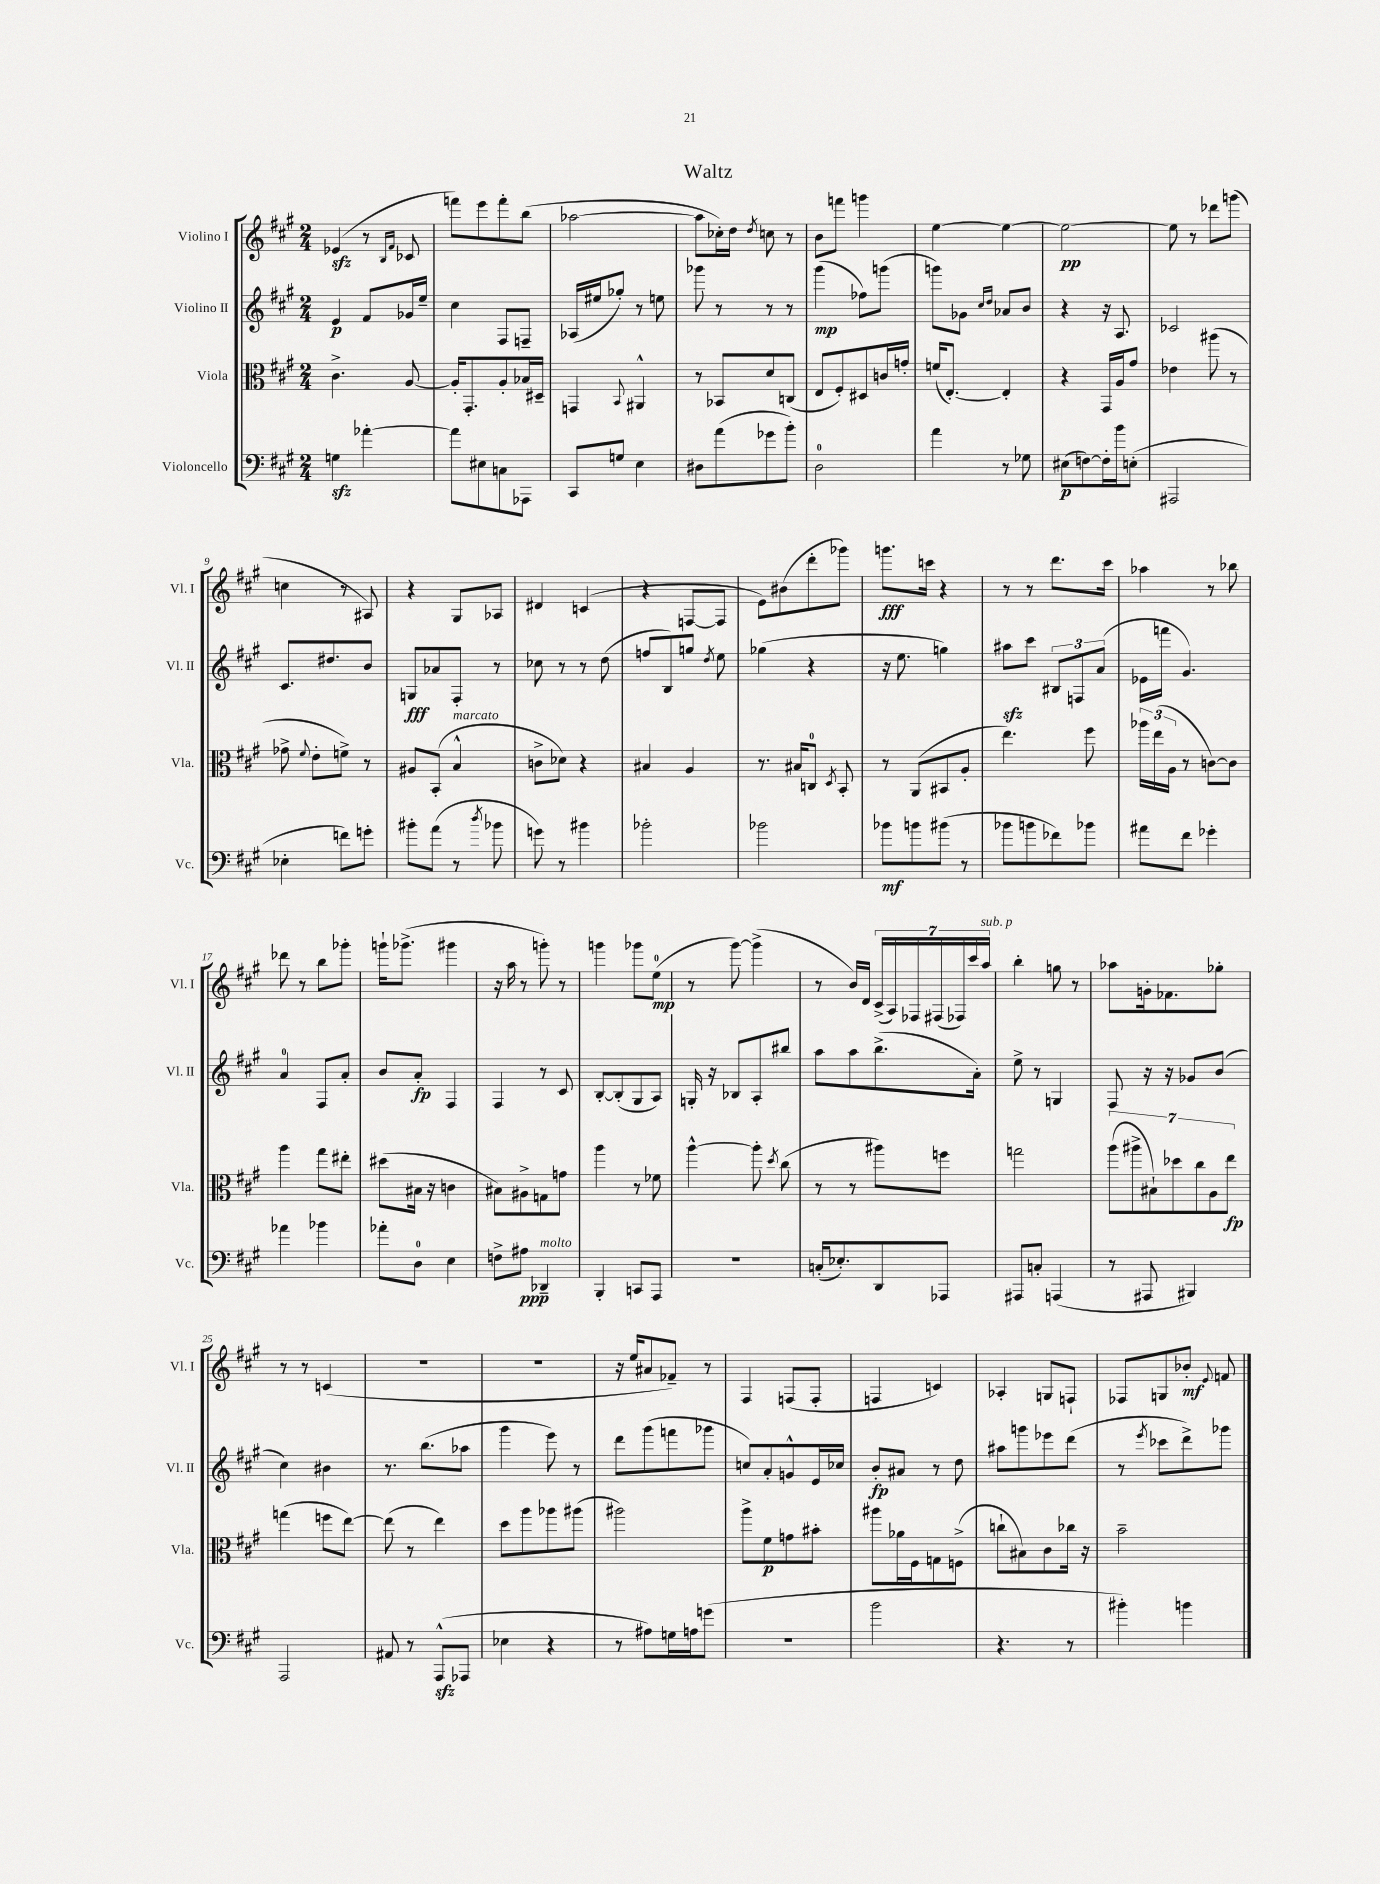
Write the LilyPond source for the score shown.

\header { title = "Waltz" }
<<
\new StaffGroup <<
\new Staff = "s0" \with { instrumentName = "Violino I" shortInstrumentName = "Vl. I" } {
    \clef treble \key a \major \numericTimeSignature \time 2/4
    \autoBeamOff ees'4\sfz( r8 \grace { b16[ fis'16] } ces'8 |
    f'''8[) e'''8 f'''8-. b''8]( |
    aes''2~ |
    aes''8[ ces''16-.) d''16] \acciaccatura { d''8 } c''8 r8 |
    b'8[ f'''8] g'''4 |
    e''4~ e''4~ |
    e''2~\pp |
    e''8 r8 des'''8[ g'''8]( |
    c''4 r8 ais8) |
    r4 gis8[ aes8] |
    dis'4 c'4( |
    r4 f8[~ f8] |
    e'8[) bis'8( d'''8-. ges'''8]) |
    g'''8.[\fff c'''16] r4 |
    r8 r8 d'''8.[ cis'''16] |
    aes''4 r8 bes''8 |
    des'''8 r8 b''8[ ges'''8]-. |
    g'''16[-! ges'''8.]->( gis'''4 |
    r16 a''16 r8 g'''8-.) r8 |
    g'''4 ges'''8[ e''8]-0\mp( |
    r8 gis'''8~) gis'''4->( |
    r8 b'16[) d'16] \tuplet 7/4 { cis'16[->( a16) fes16 fis16( fes16) cis'''16 a''16]^\markup { \italic "sub. p" } } |
    b''4-. g''8 r8 |
    aes''8[ g'16-. fes'8. ges''8]-. |
    r8 r8 c'4( |
    R2 |
    r2 |
    r16 e''16[ ais'8 fes'8]--) r8 |
    fis4 f8[( f8]-. |
    f4 c'4) |
    aes4-. g8[ f8]-! |
    fes8[ g8 bes'8]-.\mf \appoggiatura { e'8 } f'8 \bar "|." |
}
\new Staff = "s1" \with { instrumentName = "Violino II" shortInstrumentName = "Vl. II" } {
    \clef treble \key a \major \numericTimeSignature \time 2/4
    \autoBeamOff e'4\p fis'8[ ges'16 e''16]-- |
    cis''4 fis8[ f8]-- |
    aes16[( eis''16 ges''8]-.) r8 e''8 |
    ges'''8 r8 r8 r8 |
    gis'''4\mp( fes''8[) g'''8]( |
    g'''8[) ges'8] \grace { cis''16[ d''16] } aes'8[ b'8] |
    r4 r16 a8. |
    ces'2 |
    cis'8.[ dis''8. b'8] |
    g8[\fff aes'8 fis8]-. r8 |
    ces''8 r8 r8 d''8( |
    f''8[ b8) g''8] \acciaccatura { d''8 } e''8 |
    ges''4( r4 |
    r16 e''8. g''4) |
    ais''8[\sfz cis'''8] \tuplet 3/2 { bis8[ f8 a'8]( } |
    ees'16[ f'''16] gis'4.) |
    a'4-0 fis8[ a'8]-. |
    b'8[ a'8]-.\fp fis4 |
    fis4 r8 cis'8 |
    b8[~-. b8-.( gis8 a8]) |
    g16-. r16 bes8[ a8-. bis''8] |
    a''8[ a''8 b''8.->( a'16]-.) |
    e''8-> r8 g4 |
    fis8 r16 r16 ges'8[ b'8]( |
    cis''4) bis'4 |
    r8. b''8.[( aes''8] |
    gis'''4 e'''8) r8 |
    d'''8[ gis'''8( f'''8 ges'''8] |
    c''8[) a'8-. g'8-^ e'16 ces''16] |
    b'8[-.\fp ais'8] r8 d''8 |
    ais''8[ g'''8 ees'''8 d'''8]( |
    r8 \acciaccatura { e'''8 } ces'''8[ d'''8->) ges'''8] \bar "|." |
}
\new Staff = "s2" \with { instrumentName = "Viola" shortInstrumentName = "Vla." } {
    \clef alto \key a \major \numericTimeSignature \time 2/4
    \autoBeamOff cis'4.-> a8~ |
    a16[-. gis,8.-. a8-. bes16 dis16]-- |
    g,4 \appoggiatura { b,8 } ais,4-^ |
    r8 bes,8[ d'8 c8]( |
    e8[ fis8-.) dis8 c'16 g'16]-. |
    f'16[( e8.]~-.) e4-. |
    r4 gis,16[ a16 gis'8] |
    ees'4 ais''8( r8 |
    ges'8-> \appoggiatura { fis'8 } e'8[-. f'8]->) r8 |
    ais8[ b,8]-.( b4-^^\markup { \italic "marcato" } |
    c'8[-> des'8]) r4 |
    bis4 a4 |
    r8. bis16[ c8]-0 \acciaccatura { d8 } b,8-. |
    r8 a,8[( bis,8 a8]-. |
    e''4.) fis''8 |
    \tuplet 3/2 { aes''16[ e''16( a16] } r8 c'8[~) c'8] |
    a''4 gis''8[ eis''8]-. |
    dis''8[( bis16] r16 c'4 |
    bis8[) ais8-> g8 g'8] |
    a''4 r8 fes'8 |
    a''4~-^ a''8-. \acciaccatura { d''8 } cis''8( |
    r8 r8 ais''8[) f''8] |
    g''2 |
    \tuplet 7/4 { a''8[( ais''8-> bis8-!) des''8 cis''8 a8 e''8]\fp } |
    g''4( f''8[ e''8]~) |
    e''8( r8 e''4) |
    d''8[ a''8 aes''8 ais''8]( |
    ais''2) |
    a''8[-> fis'8\p g'8 bis'8]-. |
    ais''8[ aes'16 fis16 g8 f8]->( |
    c''8[-! bis8) cis'8 ces''16] r16 |
    b'2-- \bar "|." |
}
\new Staff = "s3" \with { instrumentName = "Violoncello" shortInstrumentName = "Vc." } {
    \clef bass \key a \major \numericTimeSignature \time 2/4
    \autoBeamOff g4\sfz aes'4~-. |
    aes'8[ eis8 c8 aes,,8] |
    cis,8[ g8] e4 |
    dis8[ a'8( ges'8 b'8]-.) |
    d2-0 |
    a'4 r8 ges8 |
    eis8[\p( f8~) f16-. b'16 e8]-.( |
    ais,,2 |
    ees4-. f'8[) g'8]-. |
    bis'8[-. a'8]( r8 \acciaccatura { d''8 } bes'8 |
    g'8) r8 bis'4 |
    bes'2-. |
    bes'2 |
    bes'8[\mf b'8 bis'8]( r8 |
    bes'8[ b'8 fes'8) bes'8] |
    ais'8[ fis'8] ges'4-. |
    aes'4 bes'4 |
    aes'8[-. d8]-0 e4 |
    f8[-> ais8]\ppp des,4--^\markup { \italic "molto" } |
    b,,4-. c,8[ a,,8] |
    r2 |
    c16[-.( ees8.-.) d,8 aes,,8] |
    ais,,8[ c8]-. a,,4( |
    r8 ais,,8 bis,,4) |
    a,,2 |
    ais,8 r8 a,,8[-^\sfz( aes,,8] |
    ees4 r4 |
    r8 ais8[) g16 a16 g'8]( |
    R2 |
    b'2 |
    r4. r8 |
    bis'4-.) b'4 \bar "|." |
}
>>
>>
